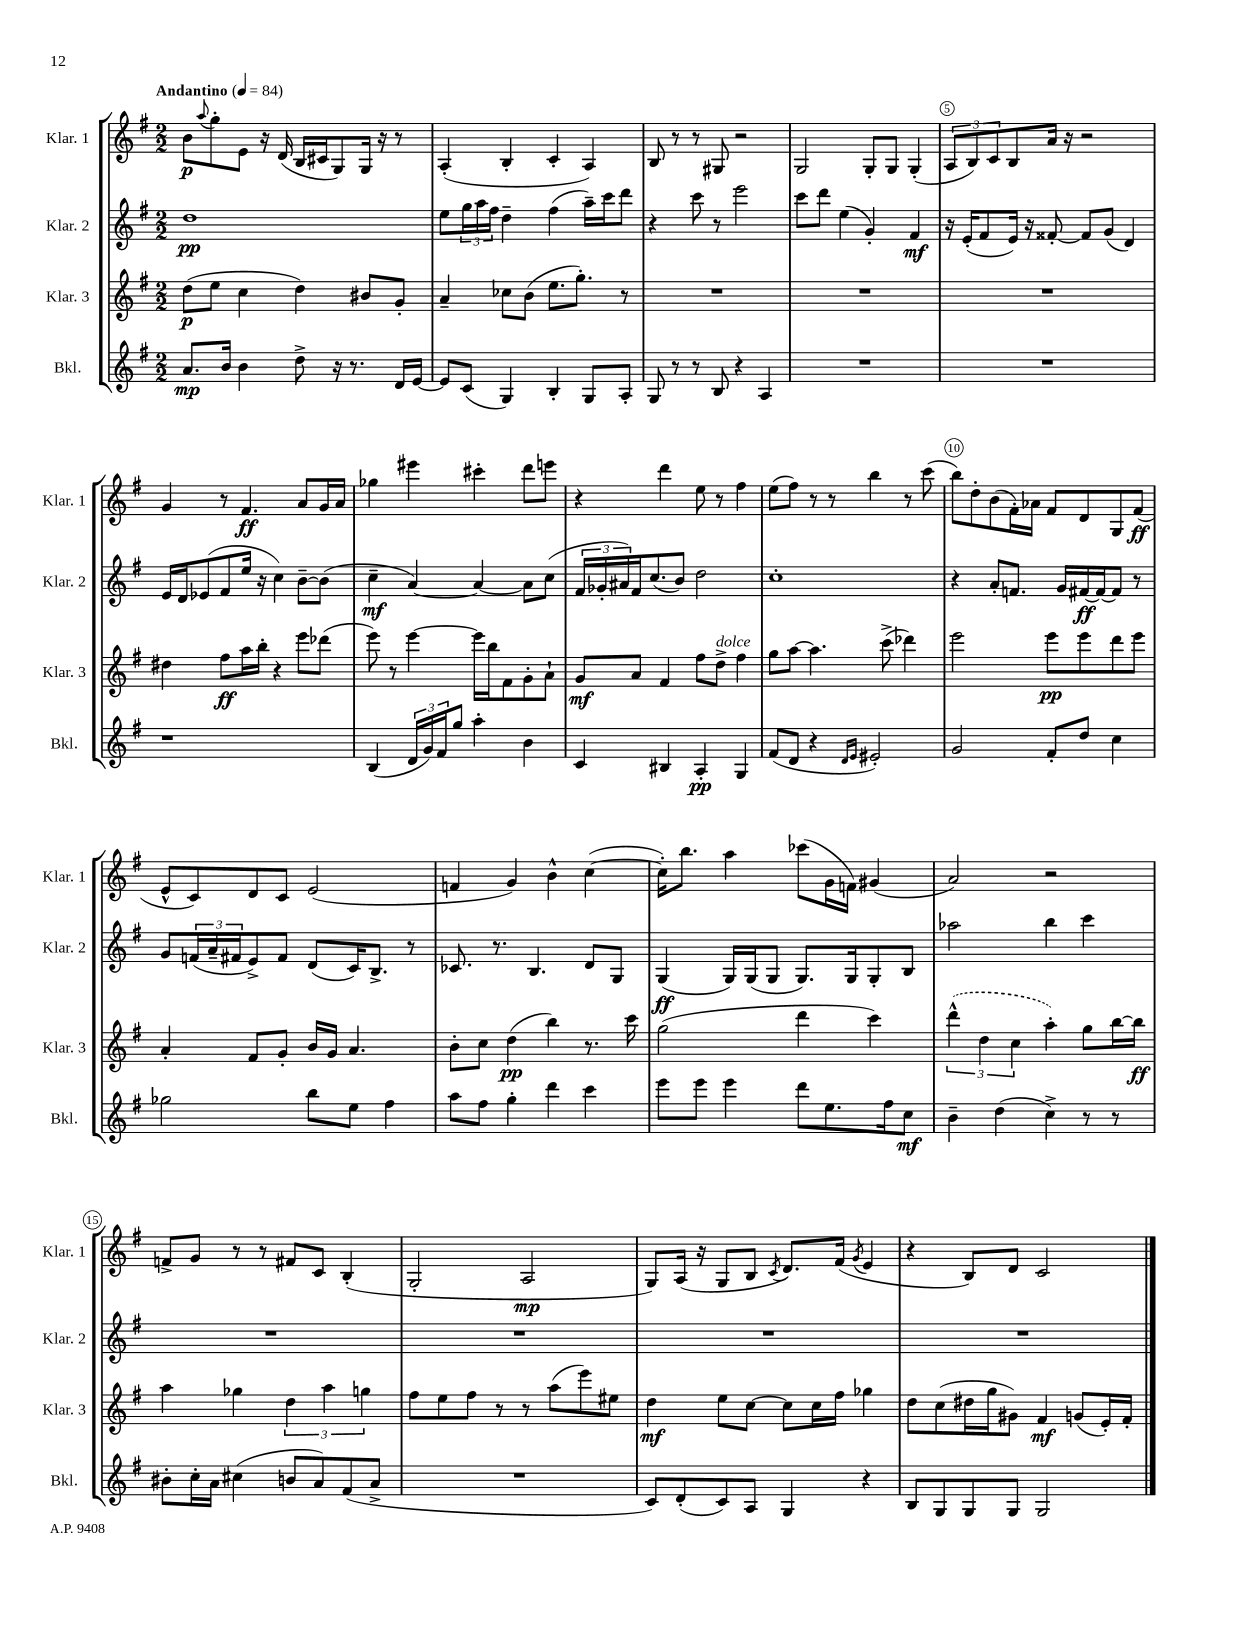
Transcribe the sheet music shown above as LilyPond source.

<<
\new StaffGroup <<
\new Staff = "s0" \with { instrumentName = "Klar. 1" shortInstrumentName = "Klar. 1" } {
    \clef treble \key g \major \numericTimeSignature \time 2/2 \tempo "Andantino" 4 = 84
    b'8\p \appoggiatura { a''8 } g''8-. e'8 r16 d'16( b16 cis'16 g8) g16 r16 r8 |
    a4-.( b4-. c'4-. a4) |
    b8 r8 r8 gis8 r2 |
    g2 g8-. g8 g4-.( |
    \tuplet 3/2 { a8 b8) c'8 } b8 a'16 r16 r2 |
    g'4 r8 fis'4.\ff a'8 g'16 a'16 |
    ges''4 eis'''4 cis'''4-. d'''8 e'''8 |
    r4 d'''4 e''8 r8 fis''4 |
    e''8( fis''8) r8 r8 b''4 r8 c'''8( |
    b''8) d''8-. b'8( fis'16-.) aes'16 fis'8 d'8 g8 fis'8\ff( |
    e'8-^ c'8) d'8 c'8 e'2( |
    f'4 g'4) b'4-^ c''4~( |
    c''16-.) b''8. a''4 ces'''8( g'16 f'16) gis'4( |
    a'2) r2 |
    f'8-> g'8 r8 r8 fis'8 c'8 b4-.( |
    g2-. a2\mp |
    g8) a16( r16 g8 b8 \acciaccatura { c'8 } d'8.) fis'16( \acciaccatura { g'8 } e'4 |
    r4 b8) d'8 c'2 \bar "|." |
}
\new Staff = "s1" \with { instrumentName = "Klar. 2" shortInstrumentName = "Klar. 2" } {
    \clef treble \key g \major \numericTimeSignature \time 2/2
    d''1\pp |
    e''8 \tuplet 3/2 { g''16 a''16 fis''16 } d''4-- fis''4( a''16--) c'''16 d'''8 |
    r4 c'''8 r8 e'''2 |
    c'''8 d'''8 e''4( g'4-.) fis'4\mf |
    r16 e'16-.( fis'8 e'16) r16 fisis'8~-. fisis'8 g'8( d'4) |
    e'16 d'16 ees'8( fis'8 e''16 r16 c''4) b'8~-- b'8( |
    c''4--\mf a'4~) a'4~ a'8 c''8( |
    \tuplet 3/2 { fis'16 ges'16-. ais'16) } fis'16 c''8.( b'8) d''2 |
    c''1-. |
    r4 a'8-. f'8. g'16 fis'16~\ff fis'16~ fis'8 r8 |
    g'8 \tuplet 3/2 { f'16( a'16-- fis'16 } e'8->) fis'8 d'8( c'16) b8.-> r8 |
    ces'8. r8. b4. d'8 g8 |
    g4\ff( g16) g16( g8 g8.) g16 g8-. b8 |
    aes''2 b''4 c'''4 |
    R1 |
    R1 |
    R1 |
    R1 \bar "|." |
}
\new Staff = "s2" \with { instrumentName = "Klar. 3" shortInstrumentName = "Klar. 3" } {
    \clef treble \key g \major \numericTimeSignature \time 2/2
    d''8\p( e''8 c''4 d''4) bis'8 g'8-. |
    a'4-- ces''8 b'8( e''8. g''8.-.) r8 |
    R1 |
    R1 |
    R1 |
    dis''4 fis''8\ff a''16 b''16-. r4 e'''8 des'''8( |
    e'''8) r8 e'''4~ e'''16 b''16 fis'8 g'8-. a'8-! |
    g'8\mf a'8 fis'4 fis''8 d''8->^\markup { \italic "dolce" } fis''4 |
    g''8 a''8~ a''4. c'''8->( des'''4) |
    e'''2 e'''8\pp e'''8 d'''8 e'''8 |
    a'4-. fis'8 g'8-. b'16 g'16 a'4. |
    b'8-. c''8 d''4\pp( b''4) r8. c'''16 |
    g''2( d'''4 c'''4) |
    \tuplet 3/2 { \once \slurDashed d'''4-^( d''4 c''4 } a''4-.) g''8 b''16~ b''16\ff |
    a''4 ges''4 \tuplet 3/2 { d''4 a''4 g''4 } |
    fis''8 e''8 fis''8 r8 r8 a''8( e'''8) eis''8 |
    d''4\mf e''8 c''8~ c''8 c''16 fis''16 ges''4 |
    d''8 c''8( dis''16 g''16 gis'8) fis'4\mf g'8( e'16-.) fis'16-. \bar "|." |
}
\new Staff = "s3" \with { instrumentName = "Bkl." shortInstrumentName = "Bkl." } {
    \clef treble \key g \major \numericTimeSignature \time 2/2
    a'8.\mp b'16 b'4 d''8-> r16 r8. d'16 e'16~ |
    e'8 c'8( g4) b4-. g8 a8-. |
    g8 r8 r8 b8 r4 a4 |
    R1 |
    R1 |
    r1 |
    b4( \tuplet 3/2 { d'16 g'16) fis'16 } g''8 a''4-. b'4 |
    c'4 bis4 a4-.\pp g4 |
    fis'8( d'8 r4 \grace { d'16 e'16 } eis'2-.) |
    g'2 fis'8-. d''8 c''4 |
    ges''2 b''8 e''8 fis''4 |
    a''8 fis''8 g''4-. d'''4 c'''4 |
    e'''8 e'''8 e'''4 d'''8 e''8. fis''16 c''8\mf |
    b'4-- d''4( c''4->) r8 r8 |
    bis'8-. c''16-. a'16 cis''4( b'8 a'8) fis'8( a'8-> |
    R1 |
    c'8) d'8-.( c'8) a8 g4 r4 |
    b8 g8 g8 g8 g2 \bar "|." |
}
>>
>>
\layout { \context { \Score \override BarNumber.break-visibility = ##(#f #t #t) barNumberVisibility = #(every-nth-bar-number-visible 5) \override BarNumber.stencil = #(make-stencil-circler 0.1 0.3 ly:text-interface::print) } }
